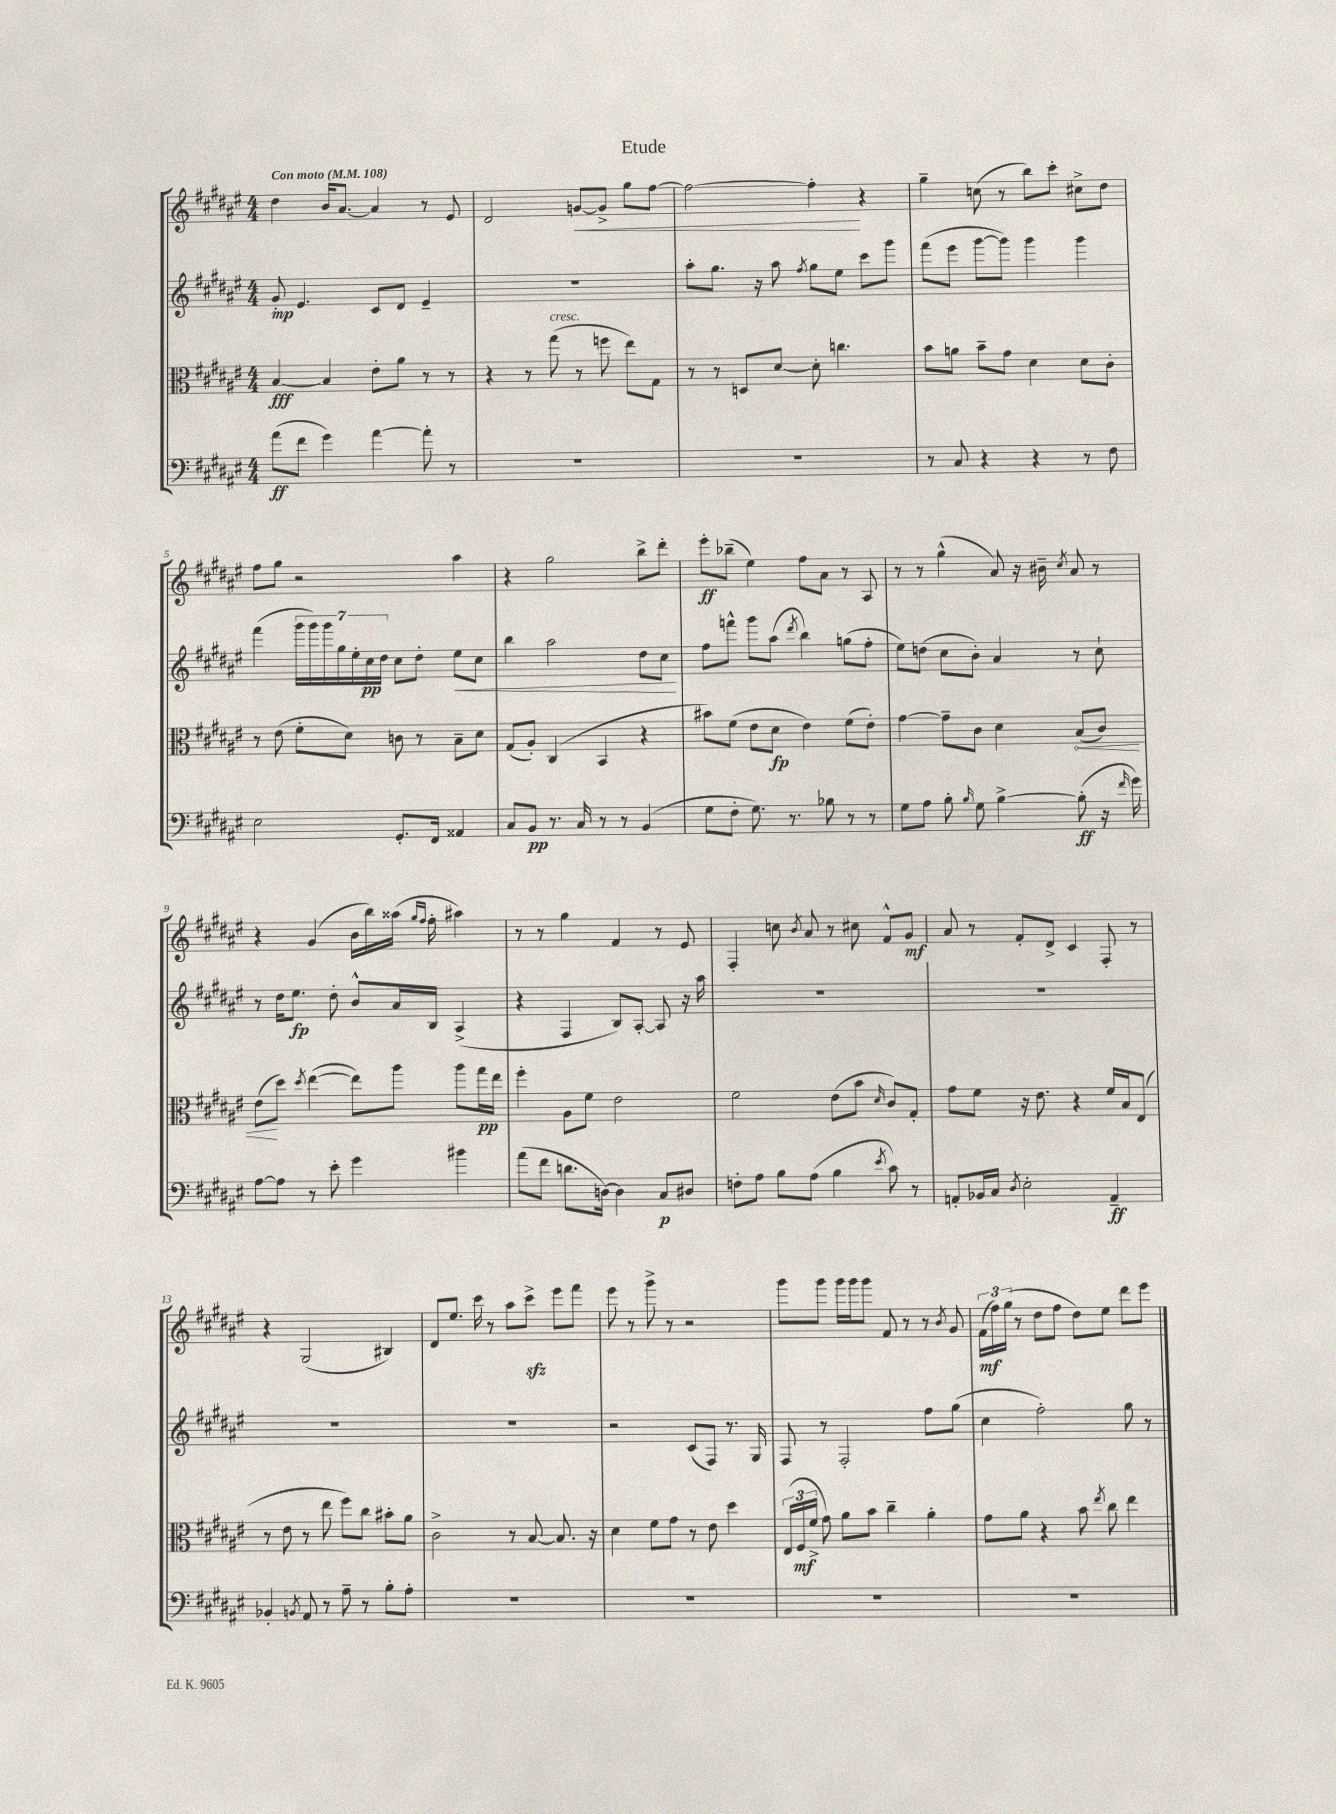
\header { title = "Etude" }
<<
\new StaffGroup <<
\new Staff = "s0" {
    \clef treble \key fis \major \numericTimeSignature \time 4/4 \tempo "Con moto" 4 = 108
    \autoBeamOff dis''4 b'16[ ais'8.]~ ais'4 r8 eis'8 |
    dis'2 g'8[~\< g'8]-> gis''8[ fis''8]~ |
    fis''2~ fis''4-.\! r4 |
    gis''4-- c''8( r8 b''8[) cis'''8]-. cis''8[-> dis''8] |
    fis''8[ gis''8] r2 ais''4 |
    r4 gis''2 b''8[-> dis'''8]-. |
    eis'''8[-.\ff bes''8]--( eis''4) fis''8[ ais'8] r8 ais8 |
    r8 r8 gis''4-^( ais'8) r16 bis'16-- \acciaccatura { cis''8 } ais'8 r8 |
    r4 gis'4( b'16[ b''16) aisis''16]( \grace { gis''16[ fis''16] } fis''16-. ais''4) |
    r8 r8 gis''4 fis'4 r8 eis'8 |
    fis4-. c''8 \acciaccatura { b'8 } ais'8 r8 cis''8 fis'8[-^ gis'8]\mf |
    ais'8 r8 fis'8[-. dis'8]-> cis'4 fis8-. r8 |
    r4 gis2( bis4) |
    dis'8[ eis''8.] cis'''16 r8 ais''8[ cis'''8]->\sfz eis'''8[ fis'''8] |
    eis'''8 r8 gis'''8-> r8 r2 |
    gis'''8[ gis'''8] gis'''16[ gis'''16 gis'''8] fis'8 r8 r8 \acciaccatura { b'8 } gis'8 |
    \tuplet 3/2 { fis'16[\mf( fis''16) gis''16]( } r8 dis''8[ fis''8] dis''8[) eis''8] dis'''8[ eis'''8] \bar "|." |
}
\new Staff = "s1" {
    \clef treble \key fis \major \numericTimeSignature \time 4/4
    \autoBeamOff gis'8-.\mp eis'4. cis'8[ dis'8] eis'4-- |
    R1 |
    ais''8[-. gis''8.] r16 ais''8 \acciaccatura { fis''8 } gis''8[ eis''8] cis'''8[ gis'''8] |
    fis'''8[( eis'''8] gis'''8[~ gis'''8]) gis'''4 gis'''4 |
    fis'''4( \tuplet 7/4 { gis'''16[ gis'''16) gis'''16 gis''16 eis''16-. cis''16\pp dis''16] } cis''8[ dis''8]-. eis''8[\< cis''8] |
    b''4 ais''2 dis''8[ cis''8]\! |
    fis''8[ f'''8]-^ gis'''8[ ais''8]( \acciaccatura { dis'''8 } b''4) g''8[( fis''8]-. |
    eis''8[) d''8]( cis''8[ b'8]-.) ais'4 r8 cis''8-! |
    r8 dis''16[ eis''8.]\fp dis''8-. b'8[-^ ais'16 b16] ais4->( |
    r4 fis4 b8[) ais8]~-. ais8 r16 ais''16 |
    R1 |
    R1 |
    R1 |
    R1 |
    r2 cis'8[( fis8]) r8. gis16 |
    fis8 r8 fis2-. fis''8[ gis''8]( |
    cis''4 fis''2-.) gis''8 r8 \bar "|." |
}
\new Staff = "s2" {
    \clef alto \key fis \major \numericTimeSignature \time 4/4
    \autoBeamOff b4~\fff b4 eis'8[-. ais'8] r8 r8 |
    r4 r8 gis''8^\markup { \italic "cresc." }( r8 f''8 eis''8[) gis8] |
    r8 r8 d8[ dis'8]~ dis'8-. c''4. |
    b'8[ a'8] b'8[-- gis'8] dis'4 dis'8[ cis'8]-. |
    r8 eis'8( fis'8[-. dis'8]) c'8 r8 b8[-- dis'8] |
    gis8[( ais8]-.) cis4( b,4 r4 |
    bis'8[) fis'8]( eis'8[ dis'8]\fp eis'4) fis'8[( eis'8]-.) |
    gis'4~ gis'8[-- cis'8] dis'4 \once \override Hairpin.circled-tip = ##t b8[\<( cis'8]) |
    eis'8[\!( dis''8]) \acciaccatura { dis''8 } eis''4~( eis''8[) ais''8] ais''8[ gis''16\pp eis''16] |
    fis''4-. ais8[ fis'8] eis'2 |
    fis'2 eis'8[( b'8] \grace { dis'16 } cis'8[) gis8]-. |
    gis'8[ fis'8] r16 eis'8. r4 fis'16[ b16 eis8]( |
    r8 eis'8 r8 eis''8 fis''8[) cis''8] bis'8[-. ais'8] |
    cis'2-> r8 b8~ b8. r16 |
    dis'4 fis'8[ gis'8] r8 eis'8 dis''4 |
    \tuplet 3/2 { eis16[( fis16\mf fis'16]-> } gis'8) ais'8[ b'8] cis''4-- ais'4-. |
    gis'8[ ais'8] r4 b'8 \acciaccatura { eis''8 } cis''8 eis''4 \bar "|." |
}
\new Staff = "s3" {
    \clef bass \key fis \major \numericTimeSignature \time 4/4
    \autoBeamOff ais'8[\ff( fis'8] gis'4) ais'4~ ais'8-. r8 |
    R1 |
    R1 |
    r8 cis8 r4 r4 r8 fis8 |
    eis2 gis,8.[-. fis,16] aisis,4 |
    cis8[ b,8]\pp r8. cis16 r8 r8 b,4( |
    gis8[ fis8]-. gis8.) r8. bes8 r8 r8 |
    gis8[ ais8] b8-. \grace { b16 } gis8 b4~-> b8-.\ff( r16 \grace { fis'16 } gis'16) |
    ais8[~ ais8] r8 eis'8-. gis'4 bis'4 |
    ais'8[( fis'8] d'8.[ d16]~) d4 cis8[\p dis8] |
    f8[-. ais8] b8[ ais8]( b4 \acciaccatura { eis'8 } cis'8) r8 |
    a,8[-. bes,16 cis16] \acciaccatura { dis8 } eis2-. a,4--\ff |
    bes,4-. \acciaccatura { b,8 } ais,8 r8 ais8-- r8 b8[-. ais8]-. |
    R1 |
    R1 |
    R1 |
    R1 \bar "|." |
}
>>
>>
